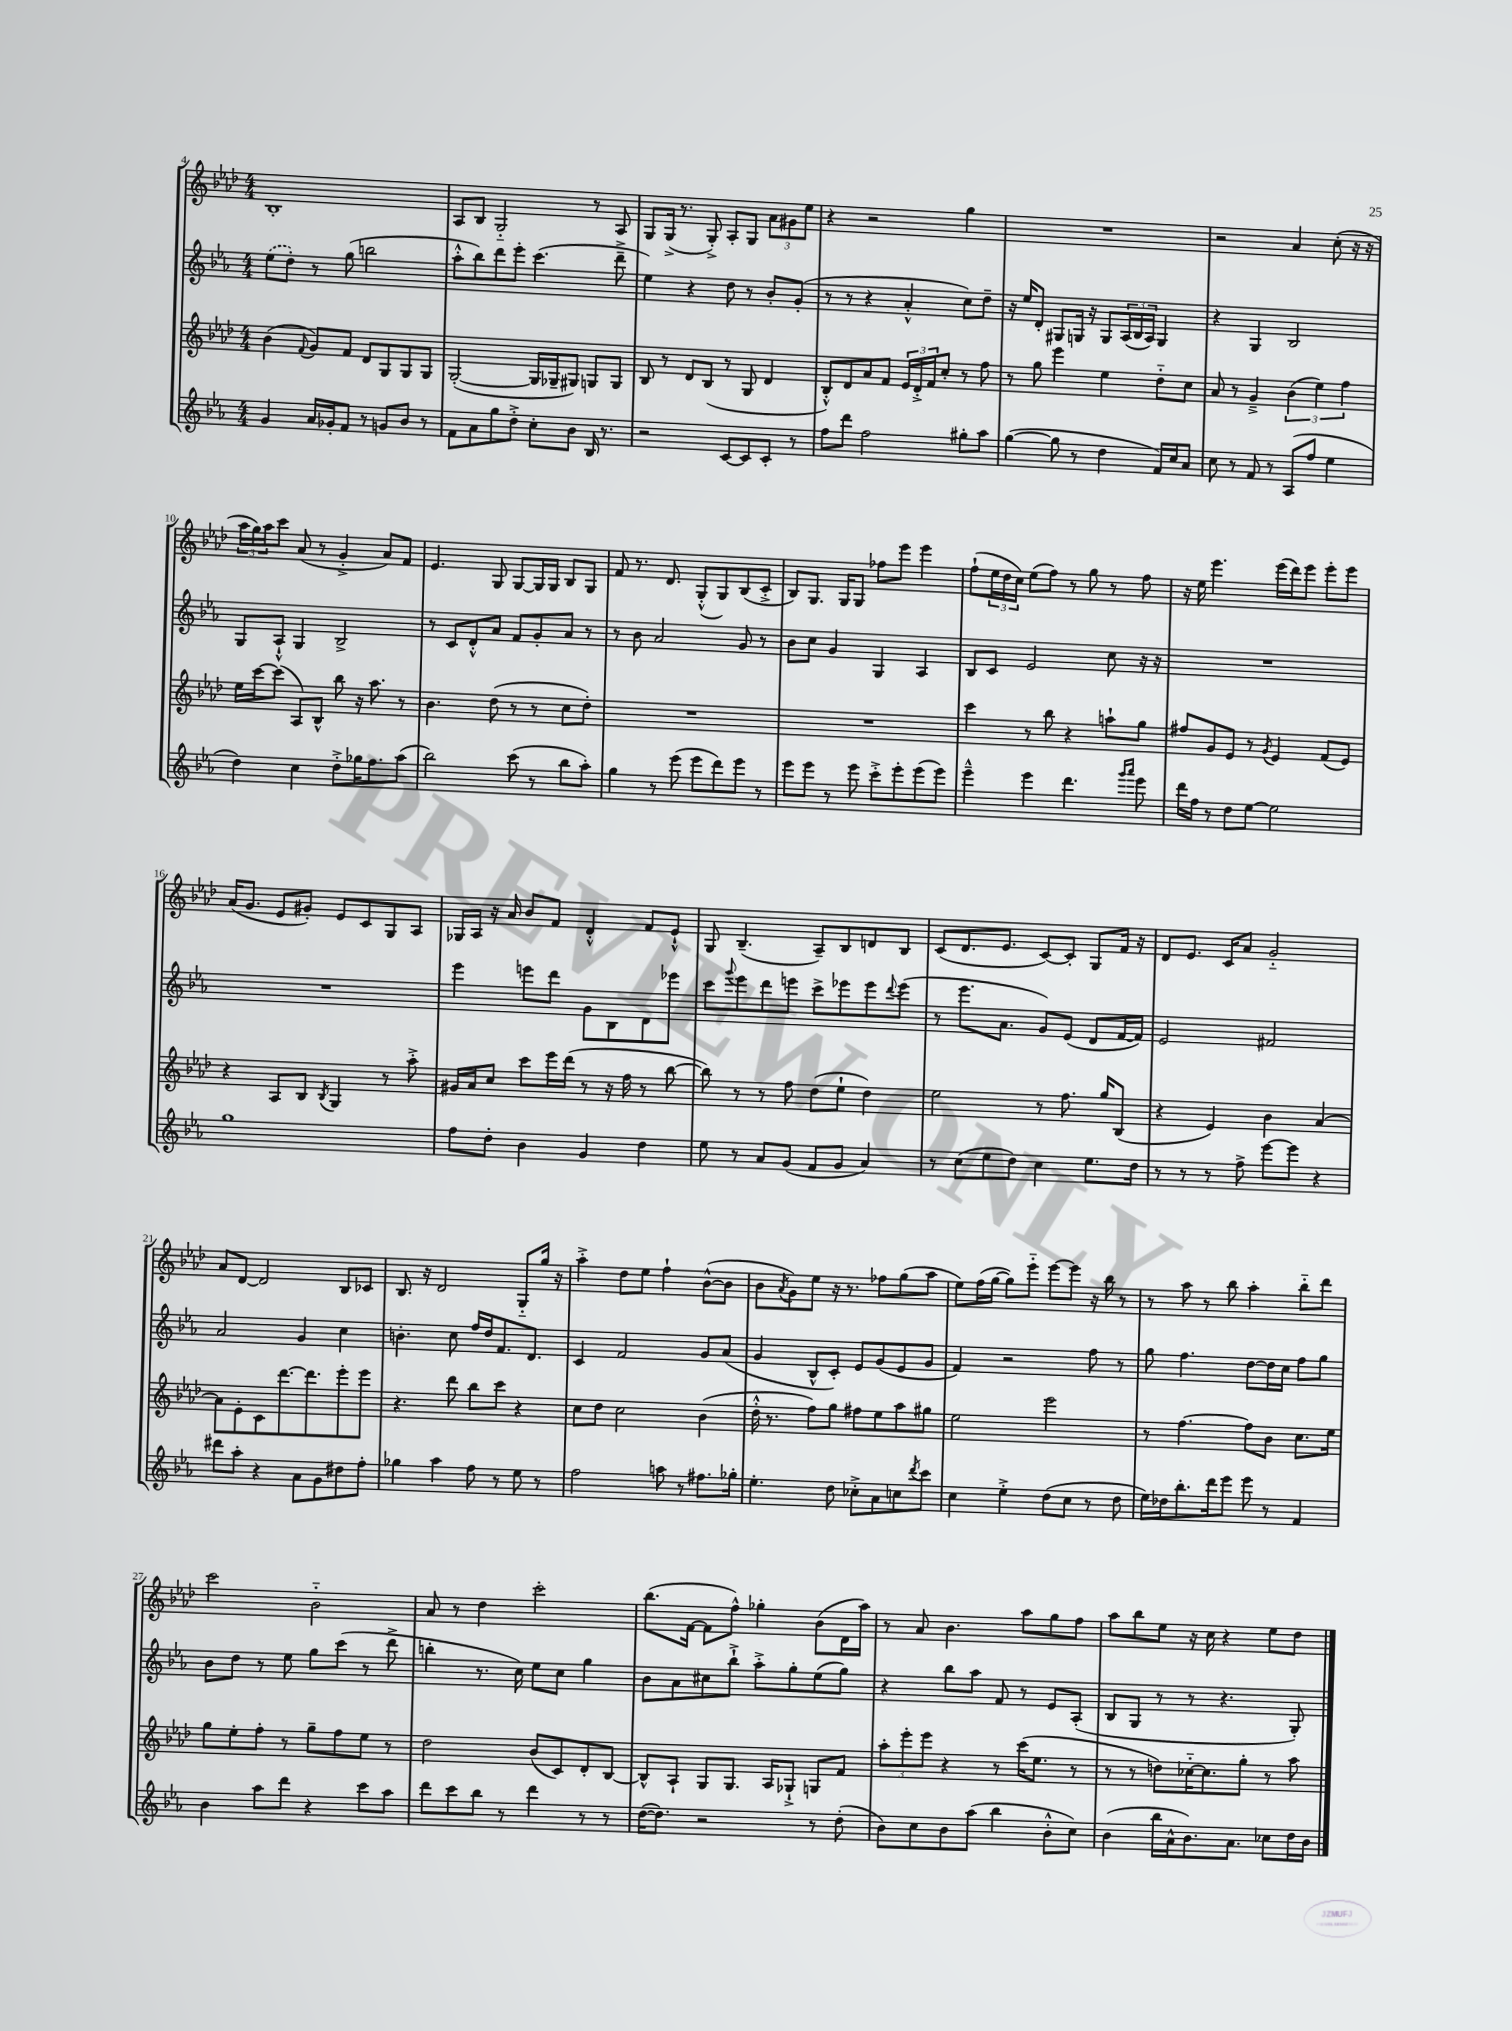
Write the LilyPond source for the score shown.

<<
\new StaffGroup <<
\new Staff = "s0" {
    \clef treble \key aes \major \numericTimeSignature \time 4/4
    bes1-. |
    aes8 bes8 g2-_ r8 aes8 |
    g8 g16->( r8. g8-.->) aes8-. g8 \tuplet 3/2 { aes'8 gis'8 ees''8 } |
    r4 r2 g''4 |
    R1 |
    r2 aes'4 c''8-.( r16 r16 |
    \tuplet 3/2 { aes''16 g''16) aes''16 } c'''8 aes'8( r8 g'4-.-> aes'8) f'8 |
    ees'4. g8 g8~ g16 g16 bes8 g8 |
    f'8 r8. des'8. g8-.-^( g8) bes8( c'8-.-> |
    bes8) g8. g16 g8 fes''8 ees'''8 ees'''4 |
    f''8-!( \tuplet 3/2 { ees''16 des''16 c''16) } ees''8( f''8) r8 g''8 r8 f''8 |
    r16 ees''16 ees'''4. ees'''16( des'''16) ees'''8 ees'''8-. ees'''8 |
    aes'16( g'8. ees'8 gis'8-.) ees'8 c'8 g8 aes8 |
    ges16 aes16 r16 aes'16 bes'8 f'8 des'4-.-^ f'8 ees'8-!-^ |
    g8 bes4.--( aes8--) bes8 d'8 bes8 |
    c'8( des'8. ees'8. c'8~) c'8-. g8 f'16 r16 |
    des'8 ees'8. c'16 aes'8 g'2-_ |
    aes'8 des'8~ des'2 bes8 ces'8 |
    bes8. r16 des'2 g8-_ g''16 r16 |
    aes''4-.-> des''8 ees''8 f''4-! bes'8~-^( bes'8 |
    bes'8 \acciaccatura { aes'8 } g'8) ees''8 r16 r8. fes''8 g''8( aes''8 |
    ees''8) f''16( g''16~ g''8) ees'''8-_ ees'''8~ ees'''8 r16 bes''16 r8 |
    r8 aes''8 r8 bes''8 aes''4-. bes''8-_ des'''8 |
    c'''2 bes'2-_ |
    aes'8 r8 des''4 c'''2-. |
    bes''8.( f'16~ f'8 f''8-^) ges''4-. bes'8( des'16 aes''16) |
    r8 aes'8 bes'4. aes''8 g''8 f''8 |
    aes''8 bes''8 ees''8 r16 c''16 r4 ees''8 des''8 \bar "|." |
}
\new Staff = "s1" {
    \clef treble \key ees \major \numericTimeSignature \time 4/4
    \once \slurDashed ees''8( d''8-.) r8 g''8( b''2 |
    aes''8-.-^ bes''8) d'''8 ees'''8-. c'''4.( d'''8---> |
    ees''4) r4 d''8 r8 bes'8-. g'8-.( |
    r8 r8 r4 aes'4-.-^ c''8) d''8-- |
    r16 ees''16 d'8-. gis8 g16 r16 g8 \tuplet 3/2 { aes16( bes16 aes16) } g4 |
    r4 g4 bes2 |
    g8 aes8-!-^ g4 bes2-> |
    r8 c'8 d'8-.-^ aes'8 f'8 g'8-. aes'8 r8 |
    r8 bes'8 aes'2 g'8 r8 |
    bes'8 c''8 g'4 g4 aes4 |
    bes8 c'8 ees'2 c''8 r16 r16 |
    R1 |
    R1 |
    ees'''4 e'''8 d'''8 g'8 bes8 d'8 ees'''8 |
    c'''8 \appoggiatura { g'''8 } ees'''8 d'''8 e'''8 c'''8-> ees'''8 ees'''8 \appoggiatura { d'''8 } ees'''8( |
    r8 ees'''8. aes'8. g'8) ees'8( d'8 f'16~ f'16) |
    ees'2 fis'2 |
    aes'2 g'4 c''4 |
    b'4.-. c''8 f''16 d''16 f'8. d'8. |
    c'4 f'2 g'8 aes'8( |
    g'4 bes8-^ c'8-.) ees'8 g'8( ees'8 g'8 |
    f'4) r2 f''8 r8 |
    g''8 f''4. d''8~ d''16 c''16 f''8 g''8 |
    bes'8 d''8 r8 ees''8 g''8 c'''8( r8 d'''8-> |
    b''4-. r8. c''16) ees''8 c''8 g''4 |
    bes'8 aes'8 cis''8 bes''8-!-> aes''8-.-> g''8-. ees''8( g''8) |
    r4 bes''8 aes''8 f'8 r8 ees'8 aes8-.( |
    bes8 g8 r8 r8 r4. g8-.) \bar "|." |
}
\new Staff = "s2" {
    \clef treble \key aes \major \numericTimeSignature \time 4/4
    bes'4( \appoggiatura { f'8 } g'8) f'8 des'8 g8 g8 g8 |
    g2~-.( g16 ges16-- gis8) g8 g8 |
    bes8 r8 des'8 bes8( r8 g8 des'4 |
    bes8-.-^) des'8 aes'8 f'8 \tuplet 3/2 { ees'16 des'16-.-> f'16 } c''8-. r8 f''8 |
    r8 g''8 ees'''4 ees''4 des''8-_ c''8 |
    aes'8 r8 g'4---> \tuplet 3/2 { bes'4( ees''4) f''4 } |
    ees''16 c'''16~ c'''8( aes8) bes8-^ bes''8 r16 aes''8. r8 |
    bes'4. des''8( r8 r8 c''8 des''8-.) |
    R1 |
    R1 |
    c'''4 r8 bes''8 r4 a''8-! g''8 |
    fis''8 g'8 ees'8 r8 \acciaccatura { g'8 } ees'4 f'8( ees'8) |
    r4 aes8 bes8 \acciaccatura { bes8 } g4 r8 aes''8-.-> |
    gis'16 aes'16 c''8 c'''8 ees'''16 des'''16( r8 r16 f''16 r8 bes''8~ |
    bes''8) r8 r8 f''8 des''8( ees''8-! des''4) |
    ees''2 r8 f''8. g''16 bes8( |
    r4 ees'4) bes'4 aes'4~ |
    aes'8 ees'8-. c'8 des'''8.~ des'''8. ees'''8-. ees'''8 |
    r4. des'''8 bes''8 c'''8 r4 |
    c''8 des''8 c''2 bes'4( |
    des''16-.-^ r8. f''8) g''8 fis''8 ees''8 aes''8 gis''8 |
    ees''2 ees'''2 |
    r8 f''4.~ f''8 bes'8 c''8. ees''16 |
    g''8 ees''8-. f''8-. r8 g''8-- f''8 ees''8 r8 |
    des''2 bes'8( c'8) des'8-. bes8~ |
    bes8-^ aes8-! g8 g8. aes16 ges8-!-> g8 f'8 |
    \tuplet 3/2 { aes''8-. ees'''8-. ees'''8 } r4 r8 c'''16( ees''8. r8 |
    r8 r8 d''8) ces''16~-_ ces''8. g''8-. r8 aes''8 \bar "|." |
}
\new Staff = "s3" {
    \clef treble \key ees \major \numericTimeSignature \time 4/4
    g'4 aes'16 ges'16-. f'8 r8 g'8 bes'8 r8 |
    f'8 aes'8 g''8 d''8-.-> c''8-. bes'8 bes16 r8. |
    r2 c'8~ c'8 c'8-. r8 |
    f''8 d'''8 f''2 gis''8-. aes''8 |
    g''4~( g''8 r8 d''4 f'16) c''16 aes'8 |
    c''8 r8 f'8 r8 aes8( f''8 ees''4 |
    d''4) c''4 d''8-.-> ges''16 f''8. aes''8( |
    bes''2) c'''8( r8 bes''8 aes''8-.) |
    g''4 r8 ees'''8( ees'''8 d'''8) ees'''8 r8 |
    ees'''8 ees'''8 r8 ees'''8 c'''8-.-> ees'''8-. ees'''8( ees'''8) |
    ees'''4---^ ees'''4 d'''4. \grace { g'''16 aes'''16 } ees'''8 |
    d'''16 f''16 r8 d''8 ees''8~ ees''2 |
    g''1 |
    f''8 d''8-. bes'4 g'4 d''4 |
    ees''8 r8 aes'8 g'8( f'8 g'8 aes'4) |
    r8 c''8( ees''8 d''8) c''4 ees''8. d''16 |
    r8 r8 r8 f''8-> ees'''8~ ees'''8 r4 |
    dis'''8 aes''8-. r4 aes'8 g'8 dis''8 f''8-. |
    ges''4 aes''4 f''8 r8 ees''8 r8 |
    f''2 a''8 r8 fis''8. ges''16-. |
    ees''4.-. d''8 ces''8-.-> aes'8 c''8 \acciaccatura { d'''8 } c'''8 |
    c''4 ees''4-.-> d''8( c''8 r8 d''8 |
    ees''16) des''16 bes''8.-. d'''16 ees'''8 ees'''8 r8 f'4 |
    bes'4 aes''8 d'''8 r4 c'''8 aes''8 |
    d'''8 c'''8 bes''8 r8 d'''4 r8 r8 |
    d''16~( d''8.) r2 r8 d''8-.( |
    bes'8) c''8 bes'8 aes''8( bes''4 bes'8-.-^ c''8) |
    bes'4( bes''16 aes'16-^ bes'8.) aes'8. ces''8 d''16 bes'16 \bar "|." |
}
>>
>>
\layout { \context { \Score currentBarNumber = #4 } }
